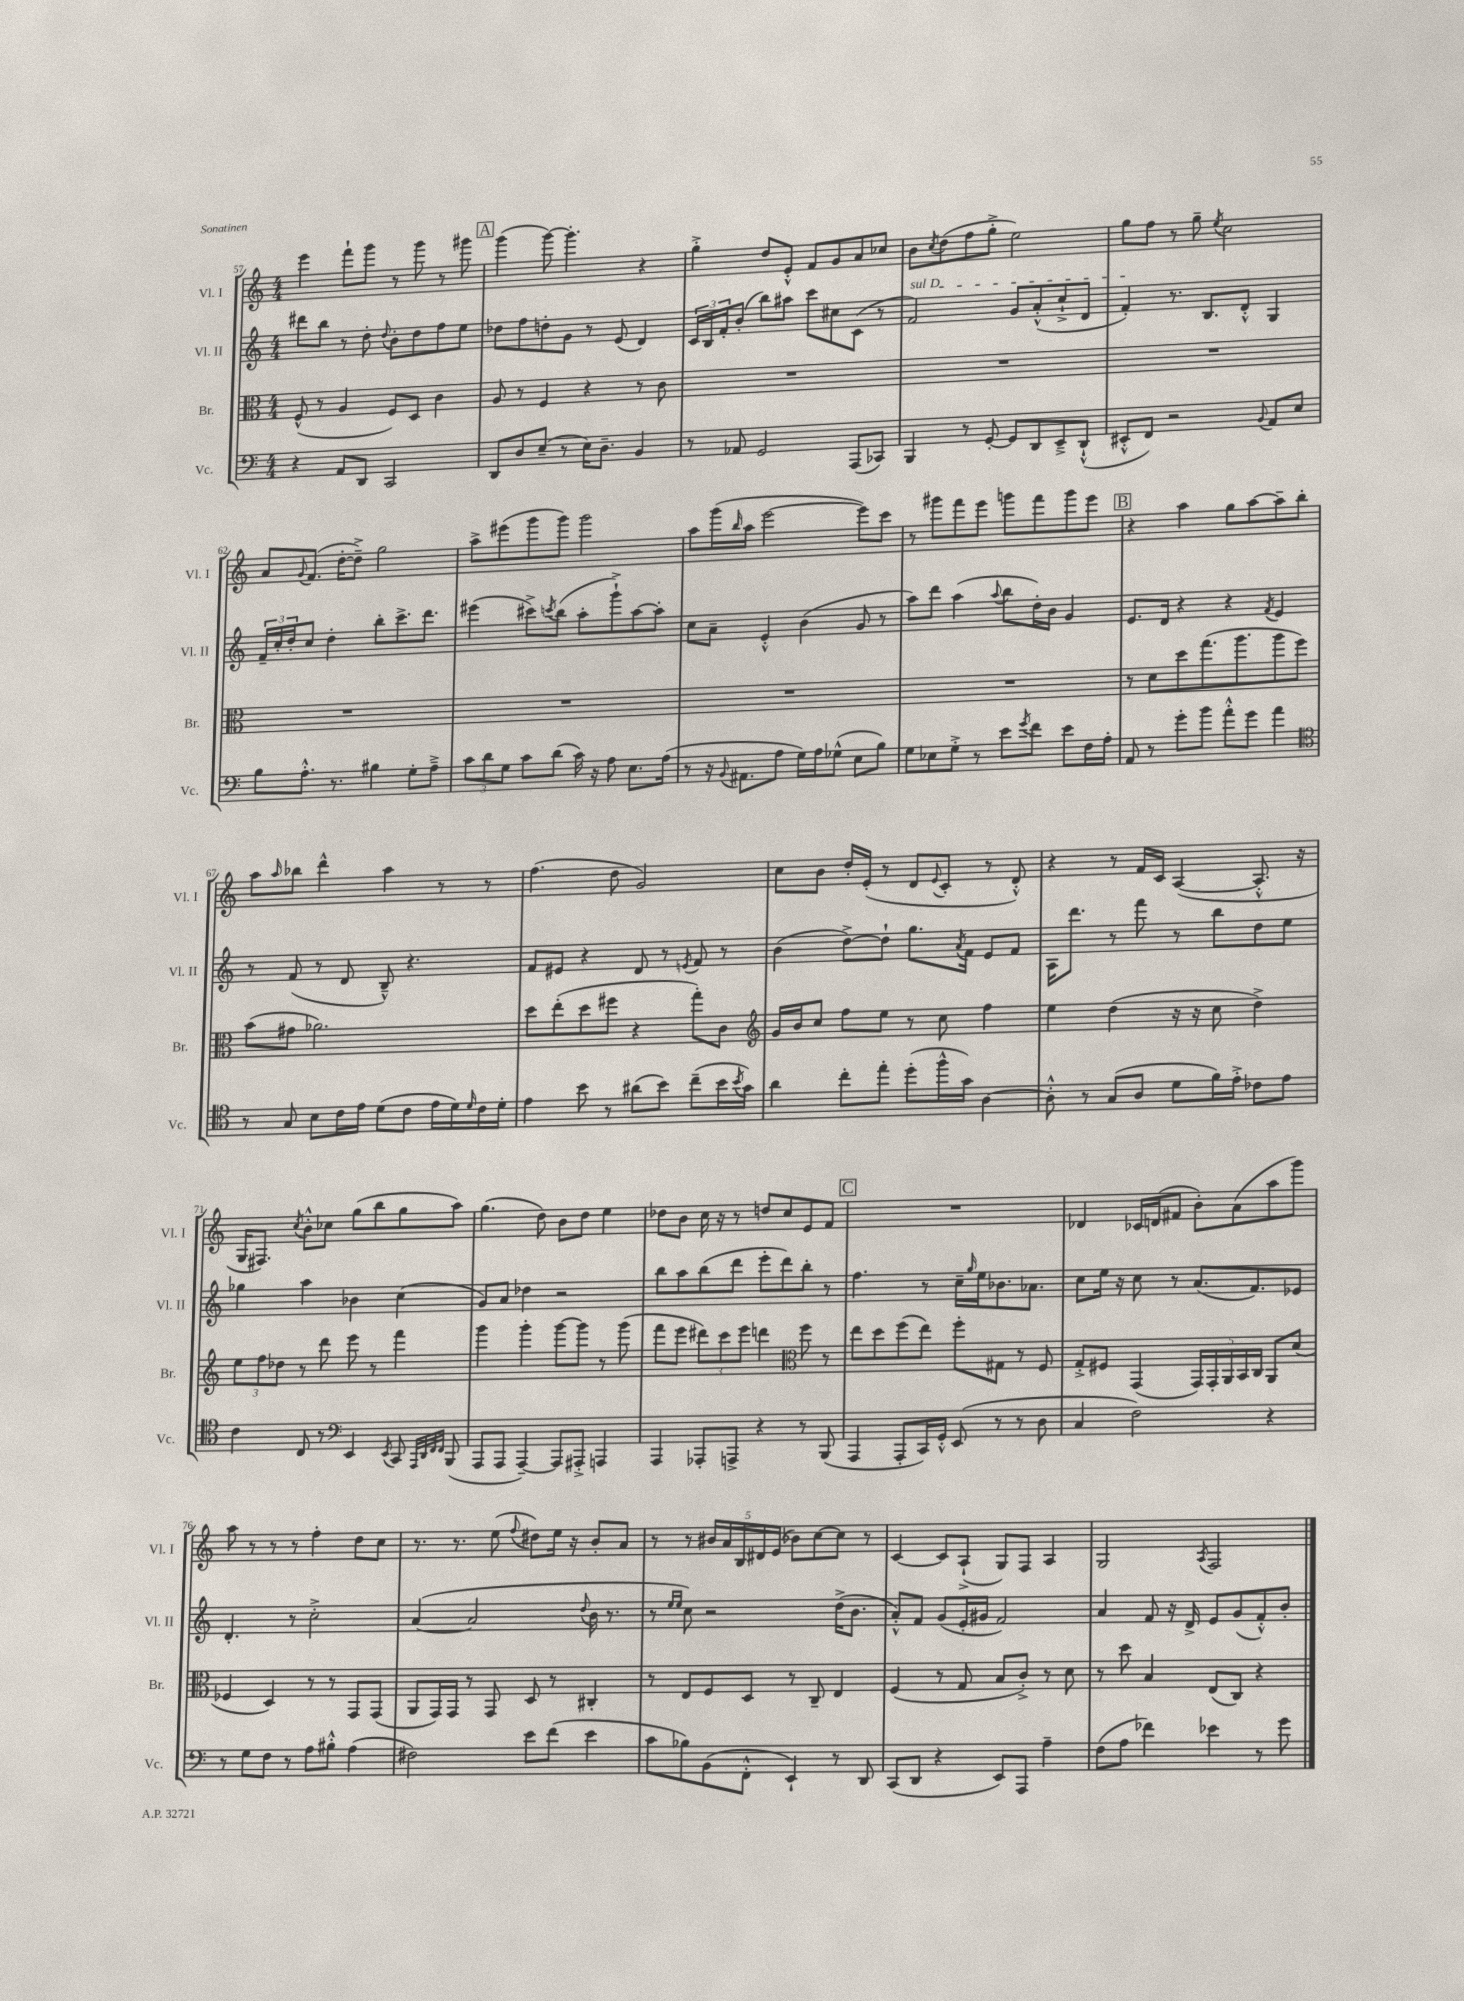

**kern	**kern	**kern	**kern
*staff4	*staff3	*staff2	*staff1
*clefF4	*clefC3	*clefG2	*clefG2
*k[]	*k[]	*k[]	*k[]
*M4/4	*M4/4	*M4/4	*M4/4
4r	(8F^^	8ddd#	4eee
.	8r	8bb	.
8AA	4A	8r	8fff`
8DD	.	8dd'	8ggg
.	.	8qqdd	.
2CC	8F)	8b'	8r
.	8D	8dd	8ggg
.	4c	8ff	8r
.	.	8ee	8ggg#
=	=	=	=
8DD	8A	8dd-	(4ggg
8D	8r	8ff	.
(8E~	4F	8dd'	[8ggg)
8r	.	8g	4.ggg']
16E)	4r	8r	.
8.D~	.	.	.
.	.	(8e	.
4BB	8r	4d)	4r
.	8c	.	.
=	=	=	=
8r	1r	24c	4gg'^
.	.	24B	.
.	.	24f'	.
8AA-	.	(8b'	.
2GG	.	8bb)	8dd
.	.	8aa#	8e'^^
.	.	8ccc	8f
.	.	8cc#	8g
(8AAA	.	(8c	8a
8CC-)	.	8r	8cc-
=	=	=	=
4BBB	1r	2f)	8b
.	.	.	8qcc
.	.	.	(8dd
8r	.	.	8ff
[8GG'	.	.	8gg'^
8GG]	.	8g	2ee)
8DD	.	(8a'^^	.
8EE~^	.	8cc`^	.
(8DD`^^	.	8d	.
=	=	=	=
8EE#'^^	1r	4f')	8gg
8FF)	.	.	8ff
2r	.	8.r	8r
.	.	.	8gg~
.	.	8.B	.
.	.	.	8qee
.	.	.	2cc
.	.	8d'^^	.
8qqBB	.	.	.
8AA	.	4G	.
8E	.	.	.
=	=	=	=
8B	1r	24f~	8a
.	.	24cc'	.
.	.	24dd'	.
.	.	.	8qqg
8.A'^^	.	8cc	(8.f
.	.	4dd'	.
8.r	.	.	[16dd'
.	.	.	8dd~^])
4B#	.	8bb'	2gg
.	.	8.ccc^	.
8G'	.	.	.
.	.	8.ddd	.
8A~^	.	.	.
=	=	=	=
12c	1r	(4eee#	8aa^
12d	.	.	.
.	.	.	(8eee#
12G	.	.	.
8c	.	8ccc#^)	8ggg
.	.	8qccc	.
(8d	.	(8bb	8ggg)
16c)	.	8aa'	2ggg
16r	.	.	.
8A	.	8ggg`^)	.
8.E	.	[8aa	.
.	.	8aa']	.
(16A	.	.	.
=	=	=	=
8r	1r	8cc	8aa
16r	.	8a~	(16ggg
8qqBB	.	.	16qqbb
8.AA#	.	.	16aa
.	.	4e'^^	[2eee
8A	.	.	.
16G)	.	(4b	.
16A	.	.	.
(8G-^^	.	.	.
8E	.	8g	8eee])
8B)	.	8r	8ccc
=	=	=	=
8G	1r	8aa)	8r
8E-	.	8ddd	8ggg#
8G'^	.	(4aa	8fff
8r	.	.	8eee
.	.	8qqaa	.
8e	.	8bb	8ggg
8qg	.	.	.
8f	.	16dd')	8fff
.	.	16b	.
8e	.	4g	8ggg
16F	.	.	8eee
16A'	.	.	.
=	=	=	=
8AA	8r	8.e	4r
8r	8d	.	.
.	.	16d	.
8g'	8dd	4r	4aa
8b	(8.gg	.	.
8a'^^	.	4r	8gg
.	8.aa	.	.
8g	.	.	[8aa
.	.	8qf	.
4a	8aa	4e	8aa~]
.	8ff)	.	8bb'
=	=	=	=
*clefC4	*	*	*
8r	(8b	8r	8aa
.	.	.	16qqaa
8G	8g#	(8f	8bb-
8B	2.a-)	8r	4ddd^^
16c	.	8d	.
16e	.	.	.
(8d	.	8B~^^)	4aa
8c	.	4.r	.
16e	.	.	8r
16d)	.	.	.
16qqd	.	.	.
16c	.	.	8r
16d'	.	.	.
=	=	=	=
4e	8dd	8f	(4.ff
.	(8ee'	8e#	.
8b	8dd	4r	.
8r	8ff#	.	8dd
(8a#	4r	8d	2g)
8b)	.	8r	.
.	.	8qe	.
(8cc~	8gg')	8f	.
16b	8c	8r	.
8qb	.	.	.
16g)	.	.	.
=	=	=	=
*	*clefG2	*	*
4a	16g	(4b	8cc
.	16b	.	.
.	8cc	.	8b
8cc'	8ff	[8dd^)	16dd'
.	.	.	(16e'
8ee'	8ee	8dd`]	8r
(8dd'	8r	8.gg	8d
.	.	.	8qqe
16ff^^	8cc	.	8c'
.	.	8qa	.
16g)	.	16f	.
[4A	4ff	8e	8r
.	.	8f	8d'^^)
=	=	=	=
8A'^^]	4ee	16A	4r
.	.	8.ddd	.
8r	.	.	.
(8G	(4dd	8r	8r
8A	.	8fff	16f
.	.	.	16c
8d	16r	8r	([4A
.	16r	.	.
16f)	8cc	8bb	.
16e'^	.	.	.
8c-	4dd^)	8dd	8.A'^^]
8e	.	8ee	.
.	.	.	16r
=	=	=	=
4c	12ee	4gg-	16G
.	.	.	8.F#)
.	12ff	.	.
.	12dd-	.	.
.	.	.	8qcc
8C	8r	4aa	8b'^^
8r	8ddd	.	8cc-
*clefF4	*	*	*
4EE	8eee	4b-	(8gg
.	8r	.	8bb
8qEE	.	.	.
8CC	4fff	(4cc	8gg
32qqAAA	.	.	.
32qqDD	.	.	.
32qqFF	.	.	.
32qqFF	.	.	.
(8BBB	.	.	8aa)
=	=	=	=
8AAA	4ggg	8g)	(4.gg
8AAA	.	8a	.
[4AAA~)	4ggg'	4dd-	.
.	.	.	8dd)
8AAA]	[8ggg	2r	8b
8AAA#'^	8ggg]	.	8dd
4AAA	8r	.	4ee
.	(8ggg	.	.
=	=	=	=
4AAA	8fff	8bb	8dd-
.	8eee	8aa	8b
8AAA-'	12ddd#)	(8bb	16cc
.	.	.	16r
.	12ccc	.	.
8AAA^	.	8ddd	8r
.	12eee	.	.
4r	4ddd	8eee'	8dd
.	.	8ddd)	8cc
*	*clefC3	*	*
8r	8ff	8bb'	8e
(8BBB	8r	8r	8f
=	=	=	=
4AAA	8ee	4.ff	1r
.	8dd	.	.
8AAA'	(8ff	.	.
16CC)	8ee)	8r	.
16GG'^^	.	.	.
(8EE	8ff'	16cc~	.
.	.	16qqgg	.
.	.	16ee	.
8r	8G#	8.b-	.
8r	8r	.	.
.	.	8.a-	.
8D	8F	.	.
=	=	=	=
4C	8G'^	8cc	4d-
.	8F#	16ee	.
.	.	16r	.
2F)	(4GG	8cc	16c-
.	.	.	(16d
.	.	8r	8f#
.	20GG)	(8.a	8b')
.	20GG'	.	.
.	20AA	.	.
.	.	.	(8a
.	20BB	.	.
.	.	8.f)	.
.	20C	.	.
4r	8AA	.	8aa
.	(8d	8e-	8ggg)
=	=	=	=
8r	4F-	4.d'	8aa
8G	.	.	8r
8F	4D)	.	8r
8r	.	8r	8r
8A	8r	2cc'^	4ff'
8B#'^^	8r	.	.
(4A	8GG	.	8dd
.	(8GG	.	8cc
=	=	=	=
2F#)	8AA	([4a	8.r
.	16GG)	.	.
.	16GG	.	8.r
.	8r	2a]	.
.	8GG	.	(8ee
.	.	.	8qqff
8e	8D	.	8dd#)
(8f	8r	.	16ee
.	.	.	16r
.	.	8qqdd	.
4e	4C#'	16b	8b'
.	.	8.r	.
.	.	.	8a
=	=	=	=
8c	8r	8r	8r
.	.	16qqee	.
.	.	16qqee	.
8B-)	8E	8cc)	8r
(8BB	8F	2r	20b#
.	.	.	20a
.	.	.	20B
8FF'^^	8D	.	.
.	.	.	20d#
.	.	.	(20e
4EE`)	8r	.	8b-)
.	8C~	.	[8cc
8r	4E	(16dd^	8cc]
.	.	8.b	.
8DD	.	.	8r
=	=	=	=
(8CC	(4F	8a'^^)	[4c
8DD	.	8f	.
4r	8r	(8g	8c]
.	8G	16e'	(8A`^
.	.	16g#	.
8EE)	8B	2f)	8G)
8AAA	8c'^)	.	8F
4A~	8r	.	4A
.	8d	.	.
=	=	=	=
(8F	8r	4a	2G
8A	8dd	.	.
4f-)	4B	8f	.
.	.	16r	.
.	.	16d^	.
.	.	.	8qA
4e-	(8E	8e	2F
.	8C)	(8g	.
8r	4r	8f'^^)	.
8g	.	8b'	.
==	==	==	==
*-	*-	*-	*-
